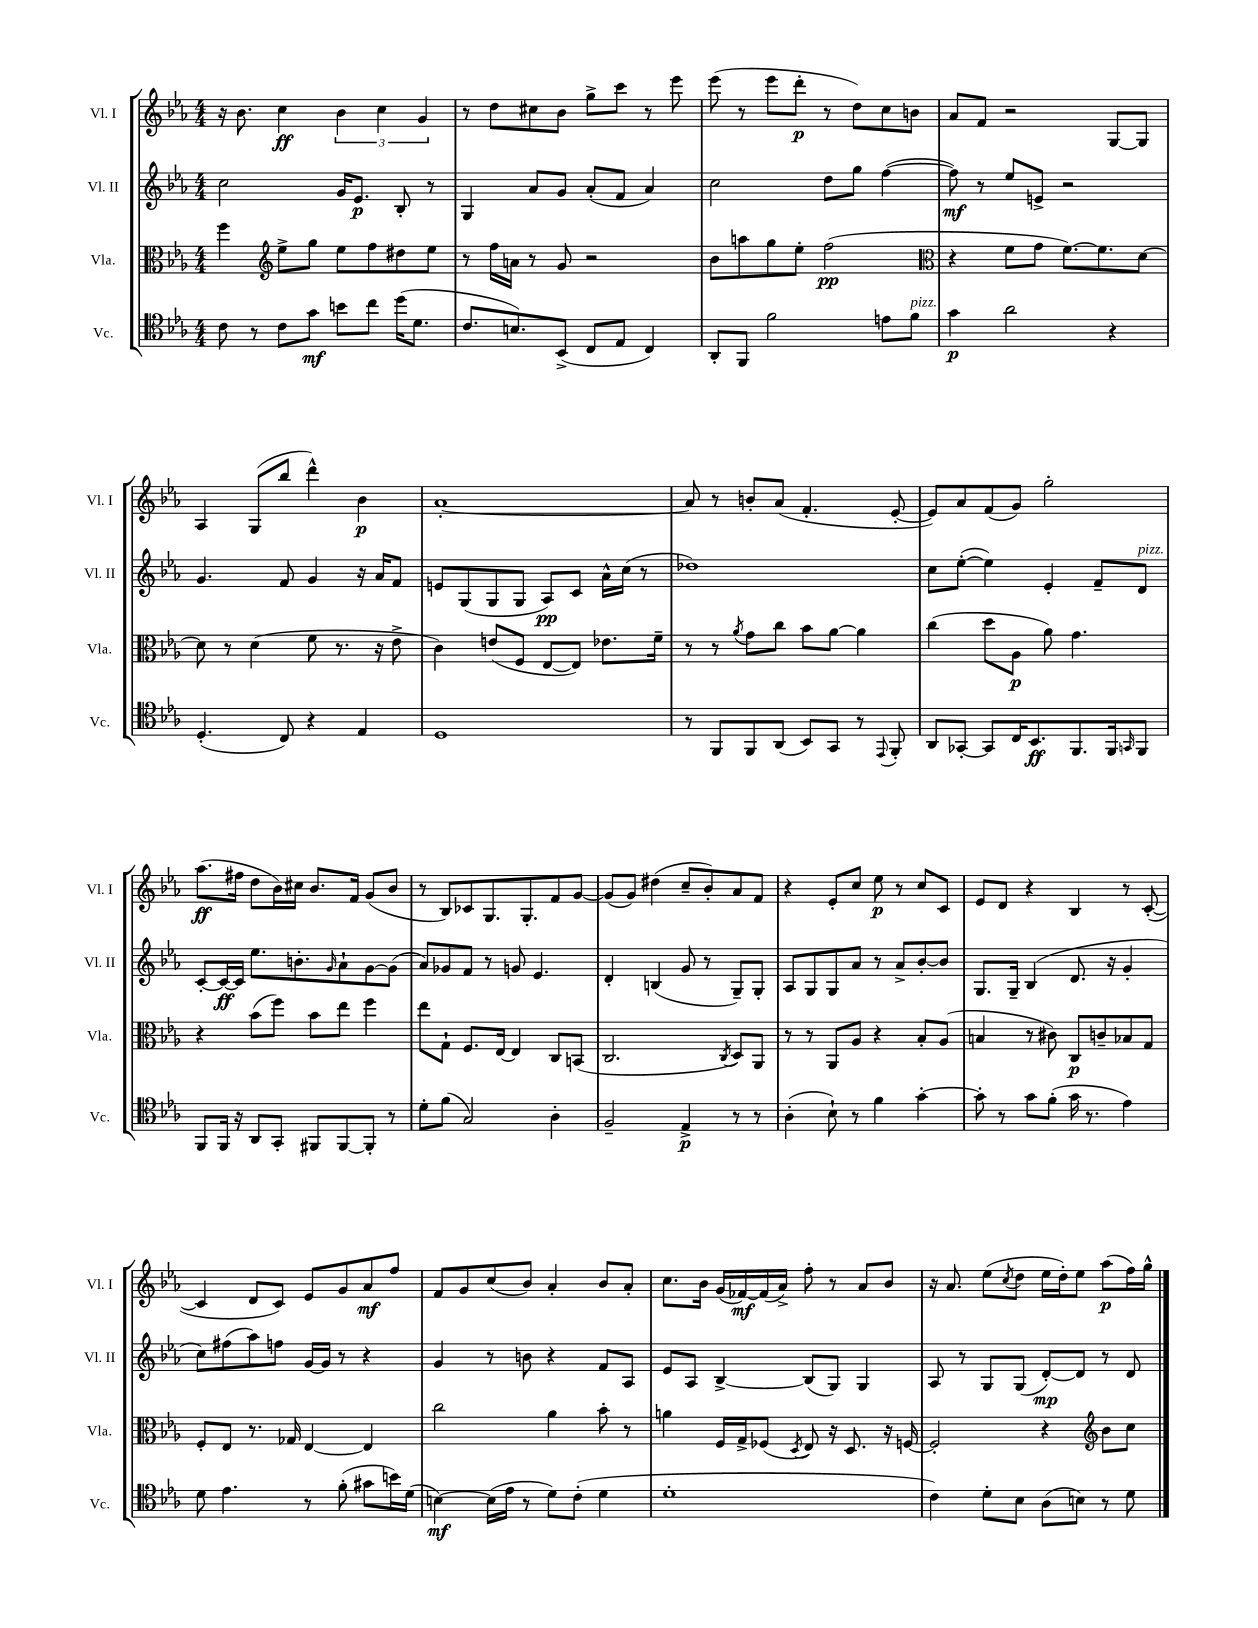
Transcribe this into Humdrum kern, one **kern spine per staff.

**kern	**kern	**kern	**kern
*staff4	*staff3	*staff2	*staff1
*clefC4	*clefC3	*clefG2	*clefG2
*k[b-e-a-]	*k[b-e-a-]	*k[b-e-a-]	*k[b-e-a-]
*M4/4	*M4/4	*M4/4	*M4/4
8c	4ff	2cc	16r
.	.	.	8.b-
8r	.	.	.
*	*clefG2	*	*
8c	8ee-^	.	4cc
8g	8gg	.	.
8b	8ee-	16g	6b-
.	.	8.e-	.
8cc	8ff	.	.
.	.	.	6cc
(16dd	8dd#	8B-'	.
8.d	.	.	.
.	.	.	6g
.	8ee-	8r	.
=	=	=	=
8.c	8r	4G	8r
.	16ff	.	8dd
8.B)	16a	.	.
.	8r	8a-	8cc#
(8BB-^	8g	8g	8b-
8C	2r	(8a-'	8gg^
8E-	.	8f	8ccc
4C)	.	4a-)	8r
.	.	.	8eee-
=	=	=	=
8AA-'	8b-	2cc	(8eee-
8FF	8aa	.	8r
2f	8gg	.	8eee-
.	8ee-'	.	8ddd'
.	(2ff	8dd	8r
.	.	8gg	8dd)
8e	.	([4ff	8cc
8f	.	.	8b
=	=	=	=
*	*clefC3	*	*
4g	4r	8ff])	8a-
.	.	8r	8f
2a-	8f	8ee-	2r
.	8g	8e^	.
.	[8.f)	2r	.
.	8.f]	.	.
4r	.	.	[8G
.	[8d	.	8G]
=	=	=	=
(4.D'	8d]	4.g	4A-
.	8r	.	.
.	(4d	.	(8G
8C)	.	8f	8bb-
4r	8f	4g	4ddd^^)
.	8.r	.	.
4E-	.	16r	4b-
.	16r	16a-	.
.	8e-^	8f	.
=	=	=	=
1D	4c)	8e	[1a-'
.	.	(8G	.
.	(8e	8G	.
.	8F	8G	.
.	[8E-	8A-)	.
.	8E-])	8c	.
.	8.e-	16a-^^	.
.	.	(16cc	.
.	.	8r	.
.	16f~	.	.
=	=	=	=
8r	8r	1dd-)	8a-]
8FF	8r	.	8r
.	8qa-	.	.
8FF	8g	.	8b'
(8AA-	8cc	.	(8a-
8BB-)	8b-	.	4.f'
8GG	[8a-	.	.
8r	4a-]	.	.
8qqEE-	.	.	.
8FF'	.	.	[8e-'
=	=	=	=
8AA-	(4cc	8cc	8e-])
[8GG-'	.	([8ee-'	8a-
8GG-]	8dd	4ee-])	(8f
16C	8A-	.	8g)
8.BB-	.	.	.
.	8a-)	4e-'	2gg'
8.FF	4.g	.	.
.	.	8f~	.
16FF	.	.	.
16qqGG	.	.	.
8FF	.	8d	.
=	=	=	=
8FF	4r	[8c'	(8.aa-
16FF	.	16c_	.
16r	.	16c]	16ff#
8AA-	(8b-	8.ee-	8dd
8GG'	8ff)	.	16b-)
.	.	8.b'	16cc#
8FF#	8b-	.	8.b-
.	.	16qqg	.
[8FF#	8ee-	8a-`	.
.	.	.	16f
8FF#']	4ff	[8g	(8g
8r	.	(8g]	8b-
=	=	=	=
8d'	8ee-	8a-)	8r
(8f	8G`	8g-	8B-)
2G)	8.F	8f	8c-
.	.	8r	8.G
.	[16E-	.	.
.	4E-]	8g	.
.	.	.	8.G'
.	.	4.e-	.
4A-'	8C	.	8f
.	(8BB	.	[8g
=	=	=	=
2F~	2.C	4d'	(8g]
.	.	.	8g)
.	.	(4B	(4dd#
4E-^	.	8g	8cc~
.	.	8r	8b-')
.	8qC	.	.
8r	8D)	8G~)	8a-
8r	8AA-	8G'	8f
=	=	=	=
(4A-'	8r	8A-	4r
.	8r	8G	.
8B-`)	8AA-	8G	8e-'
8r	8A-	8a-	8cc
4f	4r	8r	8ee-
.	.	8a-^	8r
[4g'	8B-'	[8b-'	8cc
.	(8A-	8b-]	8c
=	=	=	=
8g']	4B	8.G	8e-
8r	.	.	8d
.	.	16G~	.
8g	8r	(4B-	4r
(8f'	8c#)	.	.
16g	8C	8.d	4B-
8.r	.	.	.
.	8c~	.	.
.	.	16r	.
4e-)	8B-	4g'	8r
.	8G	.	([8c'
=	=	=	=
8d	8F'	8cc)	4c]
4.e-	8E-	(8ff#	.
.	8.r	8aa-)	8d
.	.	8ff	8c)
.	16G-	.	.
8r	[4E-	[16g	8e-
.	.	16g]	.
(8f'	.	8r	8g
8g#	4E-]	4r	8a-
16b)	.	.	8ff
(16d	.	.	.
=	=	=	=
[4B)	2cc	4g	8f
.	.	.	8g
(16B]	.	8r	(8cc
16e-	.	.	.
8r	.	8b	8b-)
8d)	4a-	4r	4a-'
(8c'	.	.	.
4d	8b-'	8f	8b-
.	8r	8A-	8a-'
=	=	=	=
1d'	4a	8e-	8.cc
.	.	8A-	.
.	.	.	16b-
.	16F	[4B-^	(16g
.	16G^	.	[16f-)
.	(8F-	.	(16f-]
.	.	.	16a-^)
.	8qD	.	.
.	8E-)	(8B-]	8ff'
.	16r	8G)	8r
.	8.D	.	.
.	.	4G	8a-
.	16r	.	8b-
.	[16F	.	.
=	=	=	=
4c)	2F']	8A-	16r
.	.	.	8.a-
.	.	8r	.
8d'	.	8G	(8ee-
.	.	.	8qcc
8B-	.	(8G	8dd
(8A-	4r	[8d')	16ee-
.	.	.	16dd')
8B)	.	8d]	8ee-
*	*clefG2	*	*
8r	8b-	8r	(8aa-
8d	8cc	8d	16ff)
.	.	.	16gg^^
==	==	==	==
*-	*-	*-	*-
